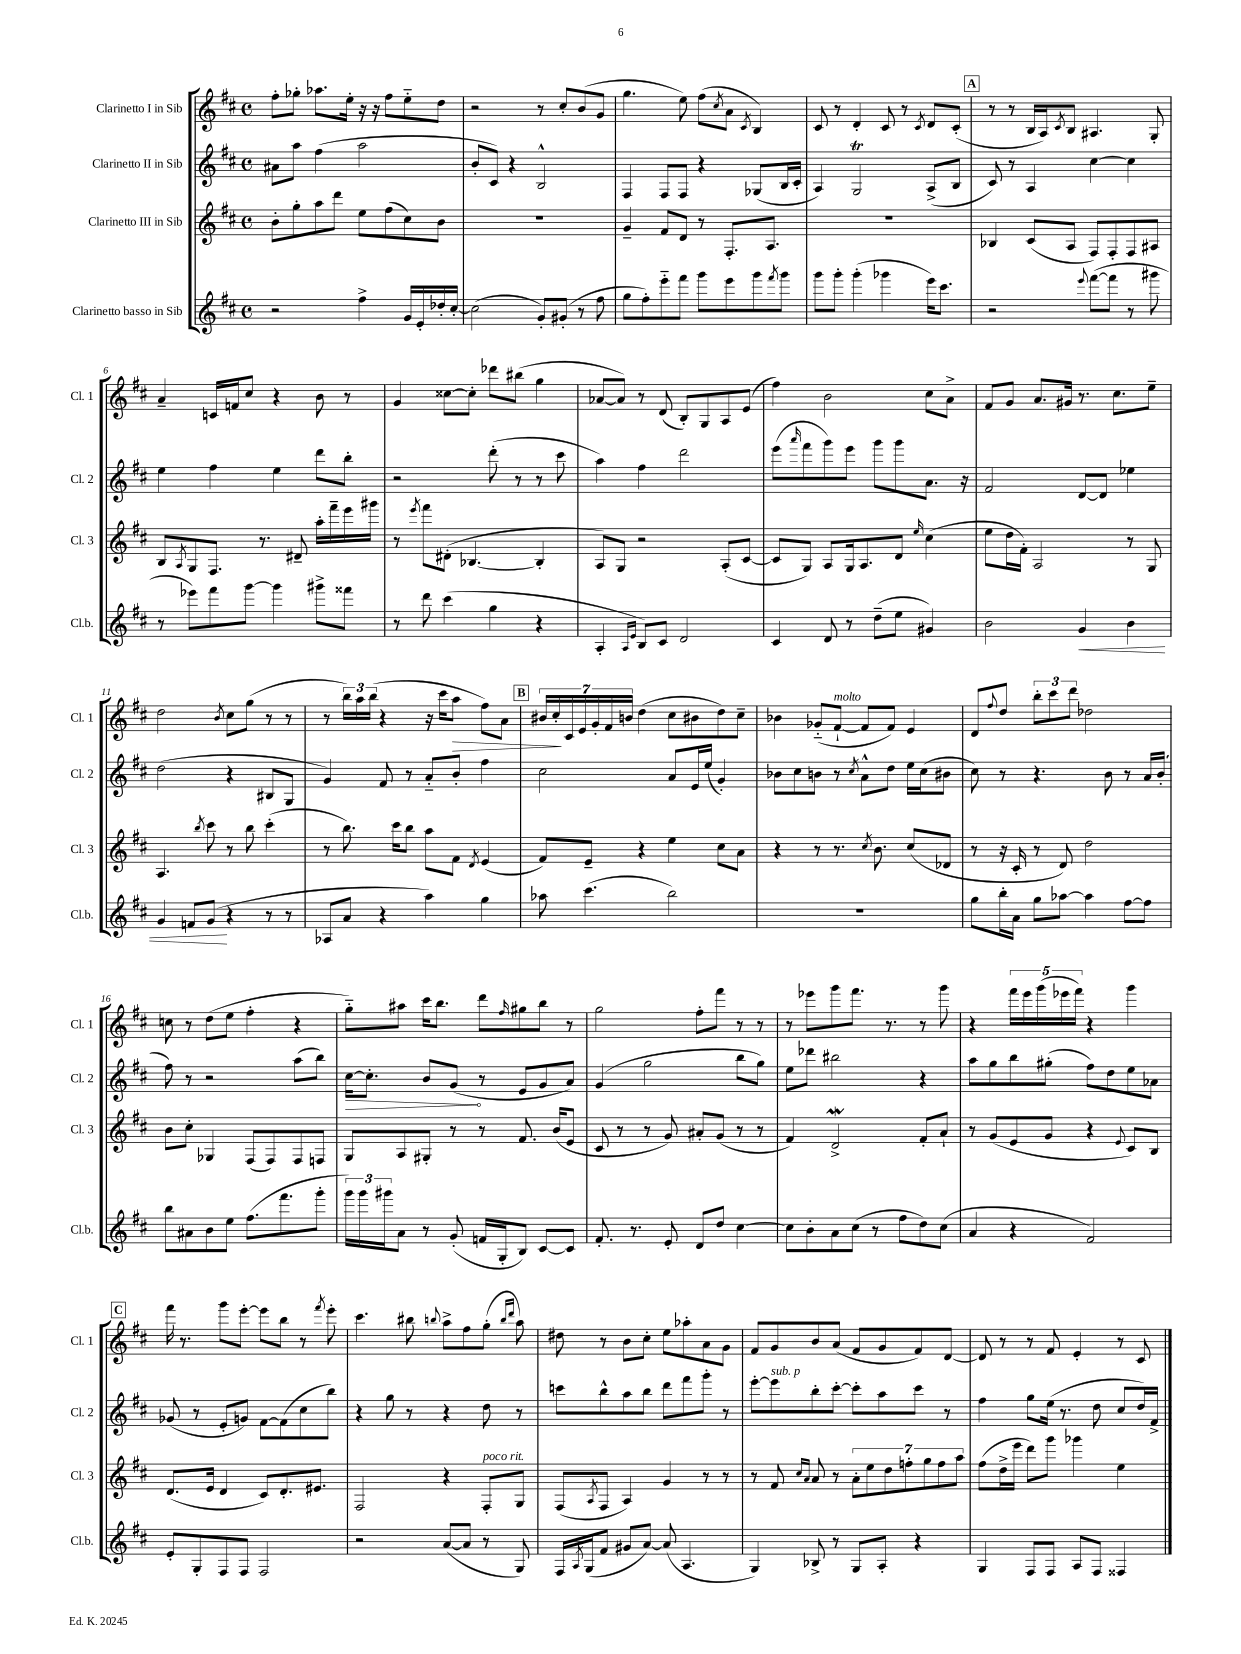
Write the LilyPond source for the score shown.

<<
\new StaffGroup <<
\new Staff = "s0" \with { instrumentName = "Clarinetto I in Sib" shortInstrumentName = "Cl. 1" } {
    \clef treble \key d \major \defaultTimeSignature \time 4/4
    fis''8-. ges''8-. aes''8. e''16-. r16 r16 fis''8 e''8-_ d''8 |
    r2 r8 cis''8-. b'8( g'8 |
    g''4. e''8) fis''8( \acciaccatura { cis''8 } a'8 \acciaccatura { cis'8 } b4) |
    cis'8 r8 d'4-. cis'8 r8 \acciaccatura { cis'8 } d'8 cis'8-.( |
    \mark \markup { \box "A" } r8 r8 b16 a16) \acciaccatura { cis'8 } b8 ais4. g8-. |
    a'4-- c'16 f'16 cis''8 r4 b'8 r8 |
    g'4 cisis''8~ cisis''8-. des'''8 bis''8( g''4 |
    aes'8~ aes'8) r8 d'8( b8-.) g8 a8 e'8( |
    fis''4) b'2 cis''8 a'8-> |
    fis'8 g'8 a'8. gis'16 r8. cis''8. e''8-- |
    d''2 \acciaccatura { b'8 } cis''8 g''8( r8 r8 |
    r8 \tuplet 3/2 { b''16) a''16 b''16( } r4 r16 cis'''16 a''8\> fis''8) a'8 |
    \mark \markup { \box "B" } \tuplet 7/4 { bis'16 cis''16-.\! cis'16 e'16 g'16-. fis'16 b'16 } d''4( cis''8 bis'8 d''8) cis''8-- |
    bes'4 ges'8-_( fis'8~-!^\markup { \italic "molto" } fis'8 fis'8) e'4 |
    d'8 \appoggiatura { fis''8 } d''8 \tuplet 3/2 { b''8-. cis'''8 d'''8 } des''2 |
    c''8 r8 d''8( e''8 fis''4-. r4 |
    g''8-_) ais''8 cis'''16 b''8. d'''8 \grace { fis''16 } gis''8 b''8 r8 |
    g''2 fis''8-. fis'''8 r8 r8 |
    r8 ees'''8 g'''8 fis'''8. r8. r8 g'''8 |
    r4 \tuplet 5/4 { fis'''16 e'''16 g'''16( ees'''16 fis'''16) } r4 g'''4 |
    \mark \markup { \box "C" } fis'''16 r8. g'''8 e'''8~-. e'''8 b''8 r8 \acciaccatura { fis'''8 } e'''8-. |
    cis'''4. bis''8 \appoggiatura { b''8 } a''8-> fis''8 g''8-.( \grace { b''16 d'''16 } a''8) |
    dis''8 r8 b'8 cis''8-. e''8 aes''8-. a'8 g'8 |
    fis'8 g'8 b'8 a'8( fis'8 g'8 fis'8) d'8~ |
    d'8 r8 r8 fis'8 e'4-. r8 cis'8 \bar "|." |
}
\new Staff = "s1" \with { instrumentName = "Clarinetto II in Sib" shortInstrumentName = "Cl. 2" } {
    \clef treble \key d \major \defaultTimeSignature \time 4/4
    ais'8 a''8 fis''4( a''2 |
    b'8-. cis'8) r4 b2-^ |
    fis4 fis8 fis8 r4 ges8( b16 cis'16-. |
    a4) g2\trill a8->( b8 |
    \mark \markup { \box "A" } cis'8) r8 a4 cis''4~ cis''4 |
    e''4 fis''4 e''4 d'''8 b''8-. |
    r2 d'''8-.( r8 r8 cis'''8 |
    a''4) fis''4 d'''2 |
    e'''8( \grace { a'''16 } fis'''8 g'''8) e'''8 g'''8 g'''8 a'8. r16 |
    fis'2 d'8~ d'8 ees''4 |
    d''2( r4 bis8 g8 |
    g'4) fis'8 r8 a'8-_ b'8-. fis''4 |
    \mark \markup { \box "B" } cis''2 a'8 e'16 e''16( g'4-.) |
    bes'8 cis''8 b'8 r8 \acciaccatura { cis''8 } a'8-^ d''8 e''16 cis''16( bis'8 |
    cis''8) r8 r4. b'8 r8 a'16 b'16-.( |
    fis''8) r8 r2 a''8( b''8) |
    \once \override Hairpin.circled-tip = ##t cis''16~\> cis''8.-. b'8 g'8\!( r8 e'8 g'8 a'8) |
    g'4( g''2 b''8 g''8) |
    e''8 des'''8 bis''2 r4 |
    a''8 g''8 b''8 gis''8-.( fis''8) d''8 e''8 aes'8 |
    \mark \markup { \box "C" } ges'8( r8 e'8-. g'8) fis'8~ fis'8( cis''8 b''8) |
    r4 g''8 r8 r4 d''8 r8 |
    c'''8 b''8-^ a''8 b''8 d'''8 fis'''8 g'''8-. r8 |
    e'''8~-. e'''8^\markup { \italic "sub. p" } b''8-. cis'''8~-. cis'''8-. a''8 cis'''8 r8 |
    fis''4 g''8 e''16( r8. d''8 cis''8 d''16) fis'16-> \bar "|." |
}
\new Staff = "s2" \with { instrumentName = "Clarinetto III in Sib" shortInstrumentName = "Cl. 3" } {
    \clef treble \key d \major \defaultTimeSignature \time 4/4
    b'8-. g''8-. a''8 d'''8 e''8 fis''8( cis''8) b'8 |
    R1 |
    g'4-- fis'8 d'8 r8 fis8.-. a8. |
    R1 |
    \mark \markup { \box "A" } bes4 cis'8( a8 fis8) fis8-. fis8 ais8 |
    b8 \acciaccatura { a8 } g8 fis8. r8. dis'8-- a''16-. fis'''16-- e'''16 gis'''16 |
    r8 \acciaccatura { e'''8 } fis'''8 dis'8-.( bes4.~ bes4-. |
    a8) g8 r2 a8-.( cis'8~ |
    cis'8 g8) a8 g16 a8. d'8 \grace { e''16 } cis''4( |
    e''8 d''16 fis'16-.) a2 r8 g8 |
    a4. \acciaccatura { b''8 } cis'''8 r8 b''8 cis'''4-.( |
    r8 b''8.) cis'''16 b''8 a''8 fis'8 \acciaccatura { d'8 } e'4( |
    \mark \markup { \box "B" } fis'8) e'8-- r4 e''4 cis''8 a'8 |
    r4 r8 r8. \acciaccatura { cis''8 } b'8. cis''8( des'8 |
    r8 r16 cis'16-. r8 d'8) d''2 |
    b'8 cis''8-. ges4 fis8( fis8) fis8 f8 |
    g8 a8 gis8-. r8 r8 fis'8. b'16( e'8 |
    cis'8 r8 r8 g'8) ais'8-. g'8( r8 r8 |
    fis'4) d'2->\mordent fis'8-. a'8-! |
    r8 g'8( e'8 g'8 r4 \appoggiatura { e'8 } cis'8) b8 |
    \mark \markup { \box "C" } d'8.( e'16 d'4 cis'8) d'8.-. eis'8. |
    fis2 r4 fis8-.^\markup { \italic "poco rit." } g8 |
    fis8( \acciaccatura { a8 } fis8 a4) g'4 r8 r8 |
    r8 fis'8 \grace { cis''16 a'16 } a'8 r8 \tuplet 7/4 { a'8-. e''8 d''8 f''8-. g''8 f''8 a''8 } |
    fis''8( d''16-> e'''16 d'''8) g'''8 ges'''4 e''4 \bar "|." |
}
\new Staff = "s3" \with { instrumentName = "Clarinetto basso in Sib" shortInstrumentName = "Cl.b." } {
    \clef treble \key d \major \defaultTimeSignature \time 4/4
    r2 fis''4-> g'16 e'16-. des''16-. cis''16~-. |
    cis''2( g'8-.) gis'8-.( r8 fis''8 |
    g''8 fis''8-.) e'''8-_ fis'''8 g'''8 e'''8 g'''8 \acciaccatura { fis'''8 } g'''8 |
    g'''8 g'''8-. g'''4-.( ges'''4 e'''16) cis'''8. |
    \mark \markup { \box "A" } r2 \appoggiatura { e'''8 } fis'''8~( fis'''8 r8 gis'''8 |
    r8 ees'''8) fis'''8 g'''8~ g'''4 gis'''8-> fisis'''8 |
    r8 d'''8 cis'''4( g''4 r4 |
    a4-. \grace { a16 e'16 } b8) cis'8 d'2 |
    cis'4 d'8 r8 d''8--( e''8 gis'4) |
    b'2 g'4\< b'4 |
    g'4 f'8 g'8\!( r4 r8 r8 |
    aes8 a'8 r4 a''4) g''4 |
    \mark \markup { \box "B" } aes''8 cis'''4.( b''2) |
    R1 |
    g''8 b''16-. a'16 g''8 aes''8~ aes''4 fis''8~ fis''8 |
    b''8 ais'8 b'8 e''8 fis''8.( fis'''8. g'''8-. |
    \tuplet 3/2 { g'''16) g'''16 gis'''16 } a'8 r8 g'8-.( f'16 g16-. b8) cis'8~ cis'8 |
    fis'8.-. r8. e'8-. d'8 d''8 cis''4~ |
    cis''8 b'8-. a'8 cis''8( r8 fis''8 d''8) cis''8( |
    a'4 r4 fis'2) |
    \mark \markup { \box "C" } e'8-. g8-. fis8 fis8 fis2 |
    r2 a'8~( a'8 r8 g8) |
    fis16 \acciaccatura { a8 } g16( fis'8 gis'8 a'8~) a'8( a4. |
    g4) bes8-> r8 g8 a8-. r4 |
    g4 fis8 fis8 a8 fis8 fisis4 \bar "|." |
}
>>
>>
